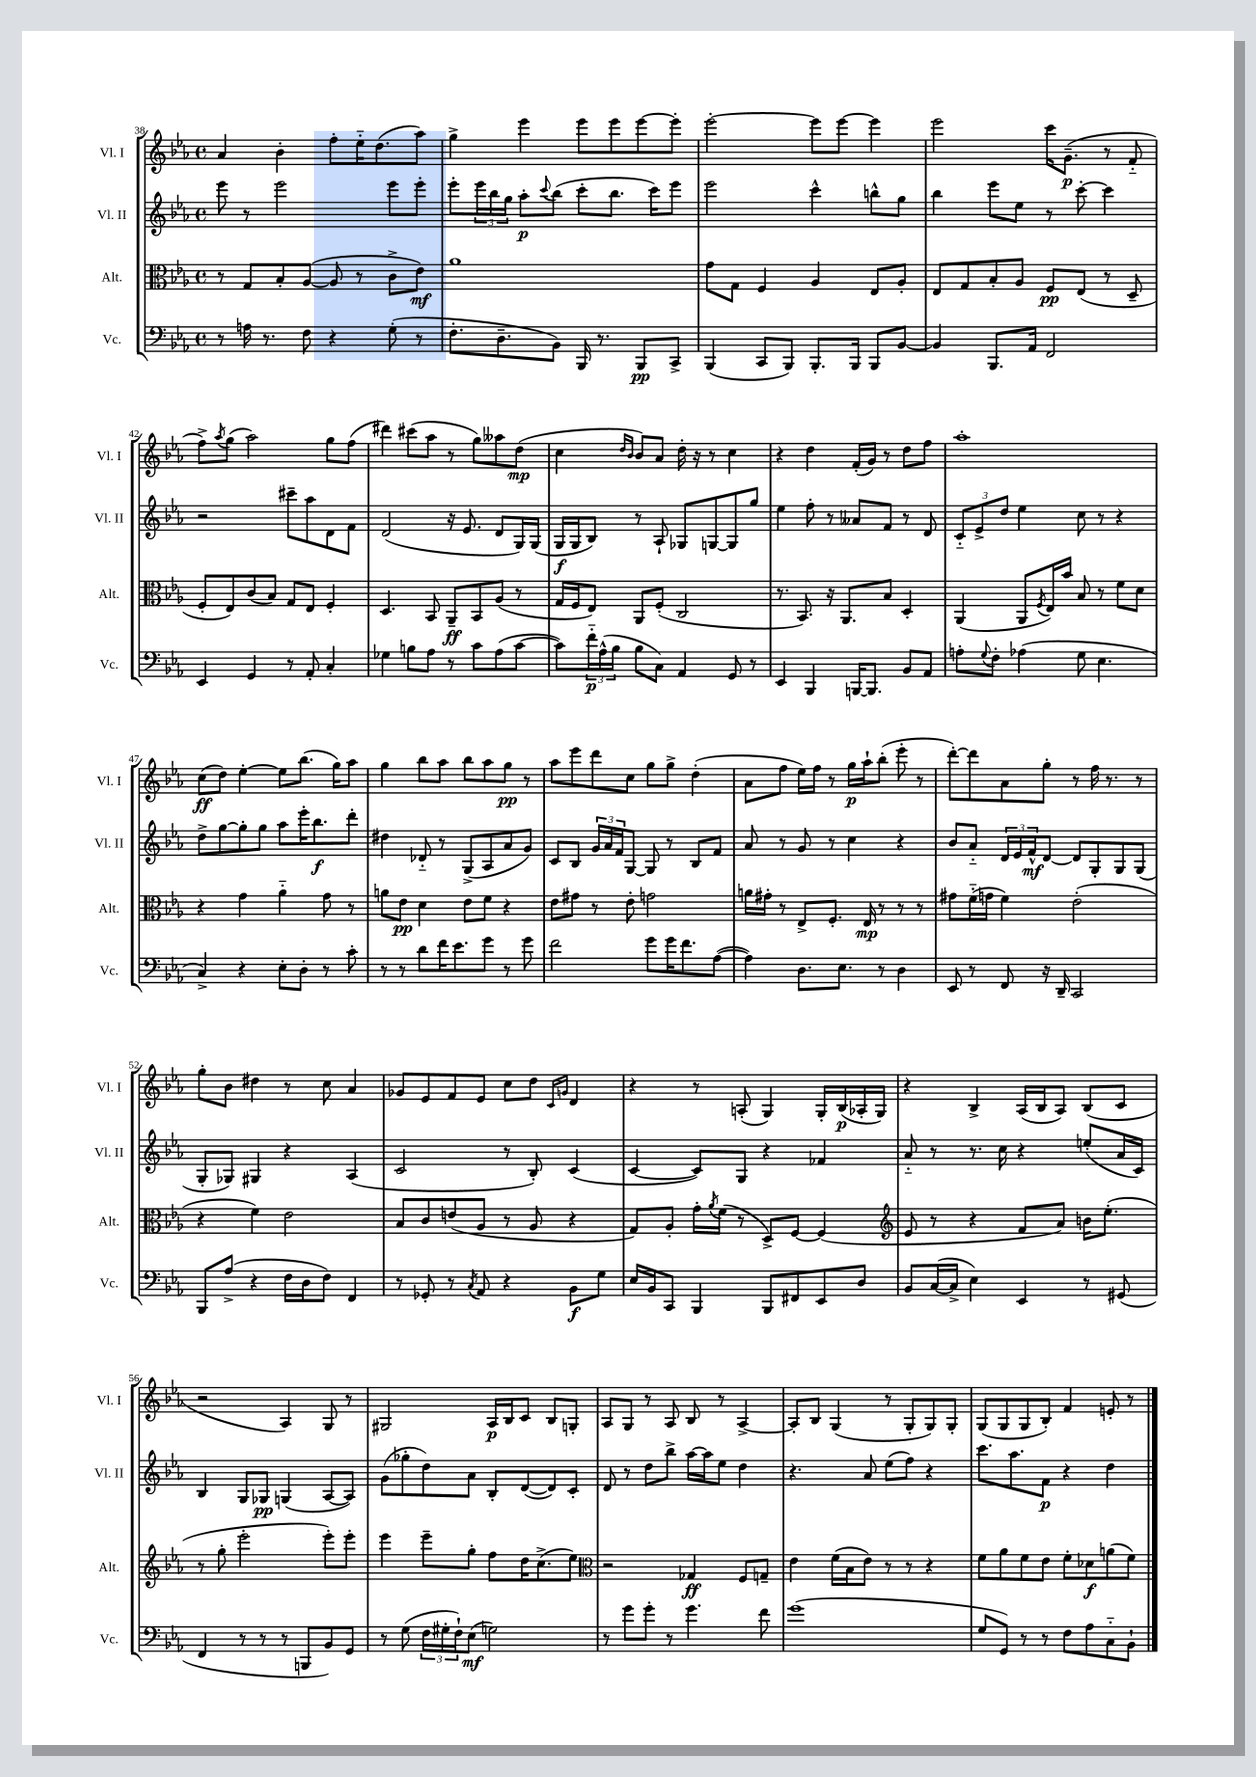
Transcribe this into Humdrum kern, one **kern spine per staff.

**kern	**dynam	**kern	**dynam	**kern	**dynam	**kern	**dynam
*part4	*part4	*part3	*part3	*part2	*part2	*part1	*part1
*staff4	*staff4	*staff3	*staff3	*staff2	*staff2	*staff1	*staff1
*I"Vc.	*	*I"Alt.	*	*I"Vl. II	*	*I"Vl. I	*
*I'Vc.	*	*I'Alt.	*	*I'Vl. II	*	*I'Vl. I	*
*clefF4	*	*clefC3	*	*clefG2	*	*clefG2	*
*k[b-e-a-]	*	*k[b-e-a-]	*	*k[b-e-a-]	*	*k[b-e-a-]	*
*M4/4	*	*M4/4	*	*M4/4	*	*M4/4	*
*met(c)	*	*met(c)	*	*met(c)	*	*met(c)	*
=38	=38	=38	=38	=38	=38	=38	=38
8r	.	8r	.	8eee-\	.	4a-/	.
16An\	.	8G/L	.	8r	.	.	.
8.r	.	.	.	.	.	.	.
.	.	8B-'/	.	2eee-\	.	4b-'\	.
8F\	.	([8A-/J	.	.	.	.	.
4r	.	8A-/]	.	.	.	8ff'\L	.
.	.	8r	.	.	.	16ee-\K	.
.	.	.	.	.	.	(8.dd\	.
(8G'\	.	8c^\L	.	8eee-\L	.	.	.
8r	.	8e-\J)	mf	8eee-'\J	.	8aa-\J)	.
=39	=39	=39	=39	=39	=39	=39	=39
8.F'\L	.	1a-	.	8eee-'\L	.	4gg^\	.
.	.	.	.	24eee-\L	.	.	.
.	.	.	.	24bb-\	.	.	.
8.D~\	.	.	.	.	.	.	.
.	.	.	.	24gg\JJ	.	.	.
.	.	.	.	8aa-'\L	p	4eee-\	.
.	.	.	.	8qqccc/	.	.	.
8BB-\J)	.	.	.	(8bb-\J	.	.	.
16BBB-/	.	.	.	8ccc'\L	.	8eee-\L	.
8.r	.	.	.	.	.	.	.
.	.	.	.	8.bb-\J	.	8eee-\	.
8BBB-/L	pp	.	.	.	.	[8eee-\	.
.	.	.	.	16ccc\KL)	.	.	.
8CC^/J	.	.	.	8eee-\J	.	8eee-'\J]	.
=40	=40	=40	=40	=40	=40	=40	=40
(4BBB-/	.	8g\L	.	2eee-\	.	[2eee-'\	.
.	.	8G\J	.	.	.	.	.
8CC/L	.	4F/	.	.	.	.	.
8BBB-/J)	.	.	.	.	.	.	.
8.BBB-'/L	.	4A-/	.	4ccc^^\	.	8eee-\L]	.
.	.	.	.	.	.	[8eee-\J	.
16BBB-/Jk	.	.	.	.	.	.	.
8BBB-/L	.	8E-/L	.	8bbn^^\L	.	4eee-\]	.
[8BB-/J	.	8A-'/J	.	8gg\J	.	.	.
=41	=41	=41	=41	=41	=41	=41	=41
4BB-/]	.	8E-/L	.	4bb-\	.	2eee-\	.
.	.	8G/	.	.	.	.	.
8.BBB-/L	.	8B-'/	.	8eee-\L	.	.	.
.	.	8A-/J	.	8ee-\J	.	.	.
16AA-/Jk	.	.	.	.	.	.	.
2FF/	.	8F/L	pp	8r	.	16ccc\KL	.
.	.	.	.	.	.	(8.g~\J	p
.	.	(8E-/J	.	[8ccc'\	.	.	.
.	.	8r	.	4ccc\]	.	8r	.
.	.	8D~/	.	.	.	8f/	.
!!LO:LB:g=z
=42	=42	=42	=42	=42	=42	=42	=42
4EE-/	.	8F'/L	.	2r	.	8ff^\L)	.
.	.	.	.	.	.	8qaa-/	.
.	.	8E-/)	.	.	.	(8gg\J	.
4GG/	.	(8c/	.	.	.	2aa-\)	.
.	.	8B-/J)	.	.	.	.	.
8r	.	8G/L	.	8ccc#X~\L	.	.	.
8AA-'/	.	8E-/J	.	8aa-\	.	.	.
4C'/	.	4F'/	.	8d\	.	8gg\L	.
.	.	.	.	8f\J	.	(8ff\J	.
=43	=43	=43	=43	=43	=43	=43	=43
4G-X\	.	4.D/	.	(2d/	.	4ddd#X\)	.
8Bn\L	.	.	.	.	.	(8ccc#X\L	.
8A-\J	.	8BB-/	.	.	.	8aa-\J	.
8r	.	8AA-~/L	ff	16r	.	8r	.
.	.	.	.	8.e-/	.	.	.
8c\L	.	8BB-/	.	.	.	8gg\L)	.
(8A-\	.	(8A-/J	.	8d/L	.	8aa--X\	.
[8c\J	.	8r	.	16G/L)	.	(8dd\J	mp
.	.	.	.	(16G/JJ	.	.	.
=44	=44	=44	=44	=44	=44	=44	=44
8c\L])	.	16G/LL	.	16G/LL	f	4cc\	.
.	.	16F/J	.	16G/J	.	.	.
24f\L	p	8E-/J)	.	8B-/J)	.	.	.
(24A-^^\	.	.	.	.	.	.	.
24B-\JJ	.	.	.	.	.	.	.
.	.	.	.	.	.	16qqdd/LL	.
.	.	.	.	.	.	16qqb-/JJ	.
8B-\L	.	8AA-/L	.	8r	.	8b-/L)	.
8C\J)	.	(8F'/J	.	8A-`/	.	8a-/J	.
4AA-/	.	2C/	.	8G-X/L	.	16dd'\	.
.	.	.	.	.	.	16r	.
.	.	.	.	[8Gn/	.	8r	.
8GG/	.	.	.	8G/]	.	4cc\	.
8r	.	.	.	8gg/J	.	.	.
=45	=45	=45	=45	=45	=45	=45	=45
4EE-/	.	8.r	.	4ee-\	.	4r	.
.	.	8.BB-/)	.	.	.	.	.
4BBB-/	.	.	.	8ff'\	.	4dd\	.
.	.	16r	.	8r	.	.	.
.	.	8.AA-/L	.	.	.	.	.
[16BBBn/KL	.	.	.	8a--X/L	.	(16f'/LL	.
8.BBB/J]	.	.	.	.	.	16g/JJ)	.
.	.	8B-/J	.	8f/J	.	8r	.
8BB-/L	.	4D'/	.	8r	.	8dd\L	.
8AA-/J	.	.	.	8d/	.	8ff\J	.
=46	=46	=46	=46	=46	=46	=46	=46
8An'\L	.	(4AA-/	.	12c/L	.	1aa-'	.
.	.	.	.	12e-^/	.	.	.
8qqG/	.	.	.	.	.	.	.
8F'\J	.	.	.	.	.	.	.
.	.	.	.	12dd/J	.	.	.
(4A-X\	.	8AA-/L	.	4ee-\	.	.	.
.	.	8qF/	.	.	.	.	.
.	.	16E-/L)	.	.	.	.	.
.	.	16b-/JJ	.	.	.	.	.
8G\	.	8B-/	.	8cc\	.	.	.
4.E-\	.	8r	.	8r	.	.	.
.	.	8f\L	.	4r	.	.	.
.	.	8d\J	.	.	.	.	.
!!LO:LB:g=z
=47	=47	=47	=47	=47	=47	=47	=47
4C^/)	.	4r	.	8dd^\L	.	(8cc\L	ff
.	.	.	.	[8gg\	.	8dd\J)	.
4r	.	4g\	.	8gg'\]	.	[4ee-'\	.
.	.	.	.	8gg\J	.	.	.
8E-'\L	.	4a-\	.	8aa-\L	.	8ee-\L]	.
8D'\J	.	.	.	16eee-'\K	.	(8.bb-\J	.
.	.	.	.	8.bb-\	f	.	.
8r	.	8g\	.	.	.	.	.
.	.	.	.	.	.	16gg\KL)	.
8c'\	.	8r	.	8ddd'\J	.	8aa-\J	.
=48	=48	=48	=48	=48	=48	=48	=48
8r	.	8an\L	.	4dd#X\	.	4gg\	.
8r	.	8e-\J	pp	.	.	.	.
8d\L	.	4d\	.	8d-X/	.	8bb-\L	.
16f\K	.	.	.	8r	.	8aa-\J	.
8.e-\	.	.	.	.	.	.	.
.	.	8e-\L	.	(8G^/L	.	8bb-\L	.
8g\J	.	8f\J	.	8A-/	.	8aa-\	.
8r	.	4r	.	8a-/	.	8gg\J	pp
8g\	.	.	.	8g/J)	.	8r	.
=49	=49	=49	=49	=49	=49	=49	=49
2f\	.	8e-\L	.	8c/L	.	8aa-\L	.
.	.	8g#X\J	.	8B-/J	.	8eee-\	.
.	.	8r	.	24g/LL	.	8ddd\	.
.	.	.	.	24a-/	.	.	.
.	.	.	.	24f/J	.	.	.
.	.	8e-'\	.	[8G/J	.	8cc\J	.
8g\L	.	2gn\	.	8G/]	.	8gg\L	.
16g\K	.	.	.	8r	.	8gg^\J	.
8.f\	.	.	.	.	.	.	.
.	.	.	.	8B-/L	.	(4dd'\	.
([8A-\J	.	.	.	8f/J	.	.	.
=50	=50	=50	=50	=50	=50	=50	=50
4A-\])	.	16an\LL	.	8a-/	.	8a-\L	.
.	.	16g#X'\JJ	.	.	.	.	.
.	.	8r	.	8r	.	8ff\J	.
8.D\L	.	8E-^/L	.	8g/	.	16ee-\LL)	.
.	.	.	.	.	.	16ff\JJ	.
.	.	8.F'/J	.	8r	.	8r	.
8.E-\J	.	.	.	.	.	.	.
.	.	.	.	4cc\	.	16gg\LL	p
.	.	16E-/	mp	.	.	16aa-`\J	.
8r	.	8r	.	.	.	(8bb-'\J	.
4D\	.	8r	.	4r	.	8eee-'\	.
.	.	8r	.	.	.	8r	.
=51	=51	=51	=51	=51	=51	=51	=51
8EE-/	.	8g#X\L	.	8b-/L	.	[8ddd'\L)	.
8r	.	(16f\L	.	8a-/J	.	8ddd\]	.
.	.	16gn\JJ	.	.	.	.	.
8FF/	.	4f\)	.	24d/LL	.	8a-\	.
.	.	.	.	24e-/	.	.	.
.	.	.	.	24f^^/J	mf	.	.
16r	.	.	.	[8d/J	.	8gg'\J	.
16DD~/	.	.	.	.	.	.	.
2CC/	.	(2e-'\	.	8d/L]	.	8r	.
.	.	.	.	8G'/	.	16ff\	.
.	.	.	.	.	.	8.r	.
.	.	.	.	8G/	.	.	.
.	.	.	.	(8G/J	.	8r	.
!!LO:LB:g=z
=52	=52	=52	=52	=52	=52	=52	=52
8BBB-/L	.	4r	.	8G'/L	.	8gg'\L	.
(8A-^/J	.	.	.	8G-X/J)	.	8b-\J	.
4r	.	4f\)	.	4G#X/	.	4dd#X\	.
16F\LL	.	2e-\	.	4r	.	8r	.
16D\J	.	.	.	.	.	.	.
8F\J)	.	.	.	.	.	8cc\	.
4FF/	.	.	.	(4A-/	.	4a-/	.
=53	=53	=53	=53	=53	=53	=53	=53
8r	.	8B-/L	.	2c/	.	8g-X/L	.
8GG-X'/	.	8c/	.	.	.	8e-/	.
8r	.	(8en/	.	.	.	8f/	.
8qC/	.	.	.	.	.	.	.
8AA-/	.	8A-/J	.	.	.	8e-/J	.
4r	.	8r	.	8r	.	8cc\L	.
.	.	8A-/	.	8B-'/)	.	8dd\J	.
.	.	.	.	.	.	16qqc/LL	.
.	.	.	.	.	.	16qqgn/JJ	.
8BB-\L	f	4r	.	(4c/	.	4d/	.
8G\J	.	.	.	.	.	.	.
=54	=54	=54	=54	=54	=54	=54	=54
16E-/LL	.	8G/L)	.	[4c/	.	4r	.
16BB-/J	.	.	.	.	.	.	.
8CC/J	.	8A-'/J	.	.	.	.	.
4BBB-/	.	16g'\LL	.	8c/L])	.	8r	.
.	.	8qa-/	.	.	.	.	.
.	.	(16f\JJ	.	.	.	.	.
.	.	8r	.	8G/J	.	(8An'/	.
8BBB-/L	.	8D^/L)	.	4r	.	4G/)	.
8FF#X/	.	[8F/J	.	.	.	.	.
8EE-/	.	(4F/]	.	4f-X/	.	16G'/LL	.
.	.	.	.	.	.	(16B-/	p
8D/J	.	.	.	.	.	16A-X'/	.
.	.	.	.	.	.	16G/JJ)	.
=55	=55	=55	=55	=55	=55	=55	=55
*	*	*clefG2	*	*	*	*	*
8BB-/L	.	8e-/	.	8a-/	.	4r	.
([16C/L	.	8r	.	8r	.	.	.
16C^/JJ]	.	.	.	.	.	.	.
4E-\)	.	4r	.	8.r	.	4B-^/	.
.	.	.	.	16cc\	.	.	.
4EE-/	.	8f/L	.	4r	.	(16A-/LL	.
.	.	.	.	.	.	16B-/J	.
.	.	8a-/J)	.	.	.	8A-/J)	.
8r	.	16bn\KL	.	(8een'/L	.	(8B-/L	.
.	.	(8.ee-'\J	.	.	.	.	.
(8GG#X/	.	.	.	16a-/L	.	8c/J	.
.	.	.	.	16c/JJ)	.	.	.
!!LO:LB:g=z
=56	=56	=56	=56	=56	=56	=56	=56
4FF/	.	8r	.	4B-/	.	2r	.
.	.	8gg'\	.	.	.	.	.
8r	.	2eee-'\	.	8G/L	.	.	.
8r	.	.	.	8G-X/J	pp	.	.
8r	.	.	.	(4Gn/	.	4A-/)	.
8BBBn/L	.	.	.	.	.	.	.
8BB-/)	.	8eee-'\L)	.	[8A-/L	.	8G/	.
8GG/J	.	8eee-'\J	.	8A-/J])	.	8r	.
=57	=57	=57	=57	=57	=57	=57	=57
8r	.	4eee-\	.	(8g\L	.	2G#X/	.
(8G\	.	.	.	8gg-X'\	.	.	.
24F\LL	.	8eee-~\L	.	8dd\)	.	.	.
24G#X'\	.	.	.	.	.	.	.
24F`\J)	.	.	.	.	.	.	.
(8E-\J	mf	8gg'\J	.	8a-\J	.	.	.
2Gn\)	.	8ff\L	.	8B-'/L	.	16A-/LL	p
.	.	.	.	.	.	16B-/J	.
.	.	16dd\K	.	([8d/	.	8c/J	.
.	.	(8.cc^\	.	.	.	.	.
.	.	.	.	8d/])	.	8B-/L	.
.	.	8ee-\J)	.	8c'/J	.	8Gn'/J	.
=58	=58	=58	=58	=58	=58	=58	=58
*	*	*clefC3	*	*	*	*	*
8r	.	2r	.	8d/	.	8A-/L	.
8g\L	.	.	.	8r	.	8G/J	.
8g'\J	.	.	.	8dd\L	.	8r	.
8r	.	.	.	8bb-^\J	.	8A-/	.
4.g\	.	4G-X/	ff	[16aa-\LL	.	8B-/	.
.	.	.	.	16aa-\J]	.	.	.
.	.	.	.	8ee-\J	.	8r	.
.	.	8F/L	.	4dd\	.	[4A-^/	.
8f\	.	8Gn~/J	.	.	.	.	.
=59	=59	=59	=59	=59	=59	=59	=59
(1g	.	4e-\	.	4.r	.	8A-'/L]	.
.	.	.	.	.	.	8B-/J	.
.	.	(16f\LL	.	.	.	(4G/	.
.	.	16B-\J	.	.	.	.	.
.	.	8e-\J)	.	8a-/	.	.	.
.	.	8r	.	(8ee-\L	.	8r	.
.	.	8r	.	8ff\J)	.	8G'/L	.
.	.	4r	.	4r	.	8G/)	.
.	.	.	.	.	.	8G'/J	.
=60	=60	=60	=60	=60	=60	=60	=60
8G/L	.	8f\L	.	8.ccc\L	.	(8G/L	.
8GG/J)	.	8a-\	.	.	.	8G/	.
.	.	.	.	8.aa-\	.	.	.
8r	.	8f\	.	.	.	8G/	.
8r	.	8e-\J	.	8f\J	p	8B-'/J)	.
8F\L	.	8f'\L	.	4r	.	4f/	.
8A-\	.	8d-X\	f	.	.	.	.
8C\	.	(8an\	.	4dd\	.	8en'/	.
8BB-`\J	.	8f\J)	.	.	.	8r	.
==	==	==	==	==	==	==	==
*-	*-	*-	*-	*-	*-	*-	*-
